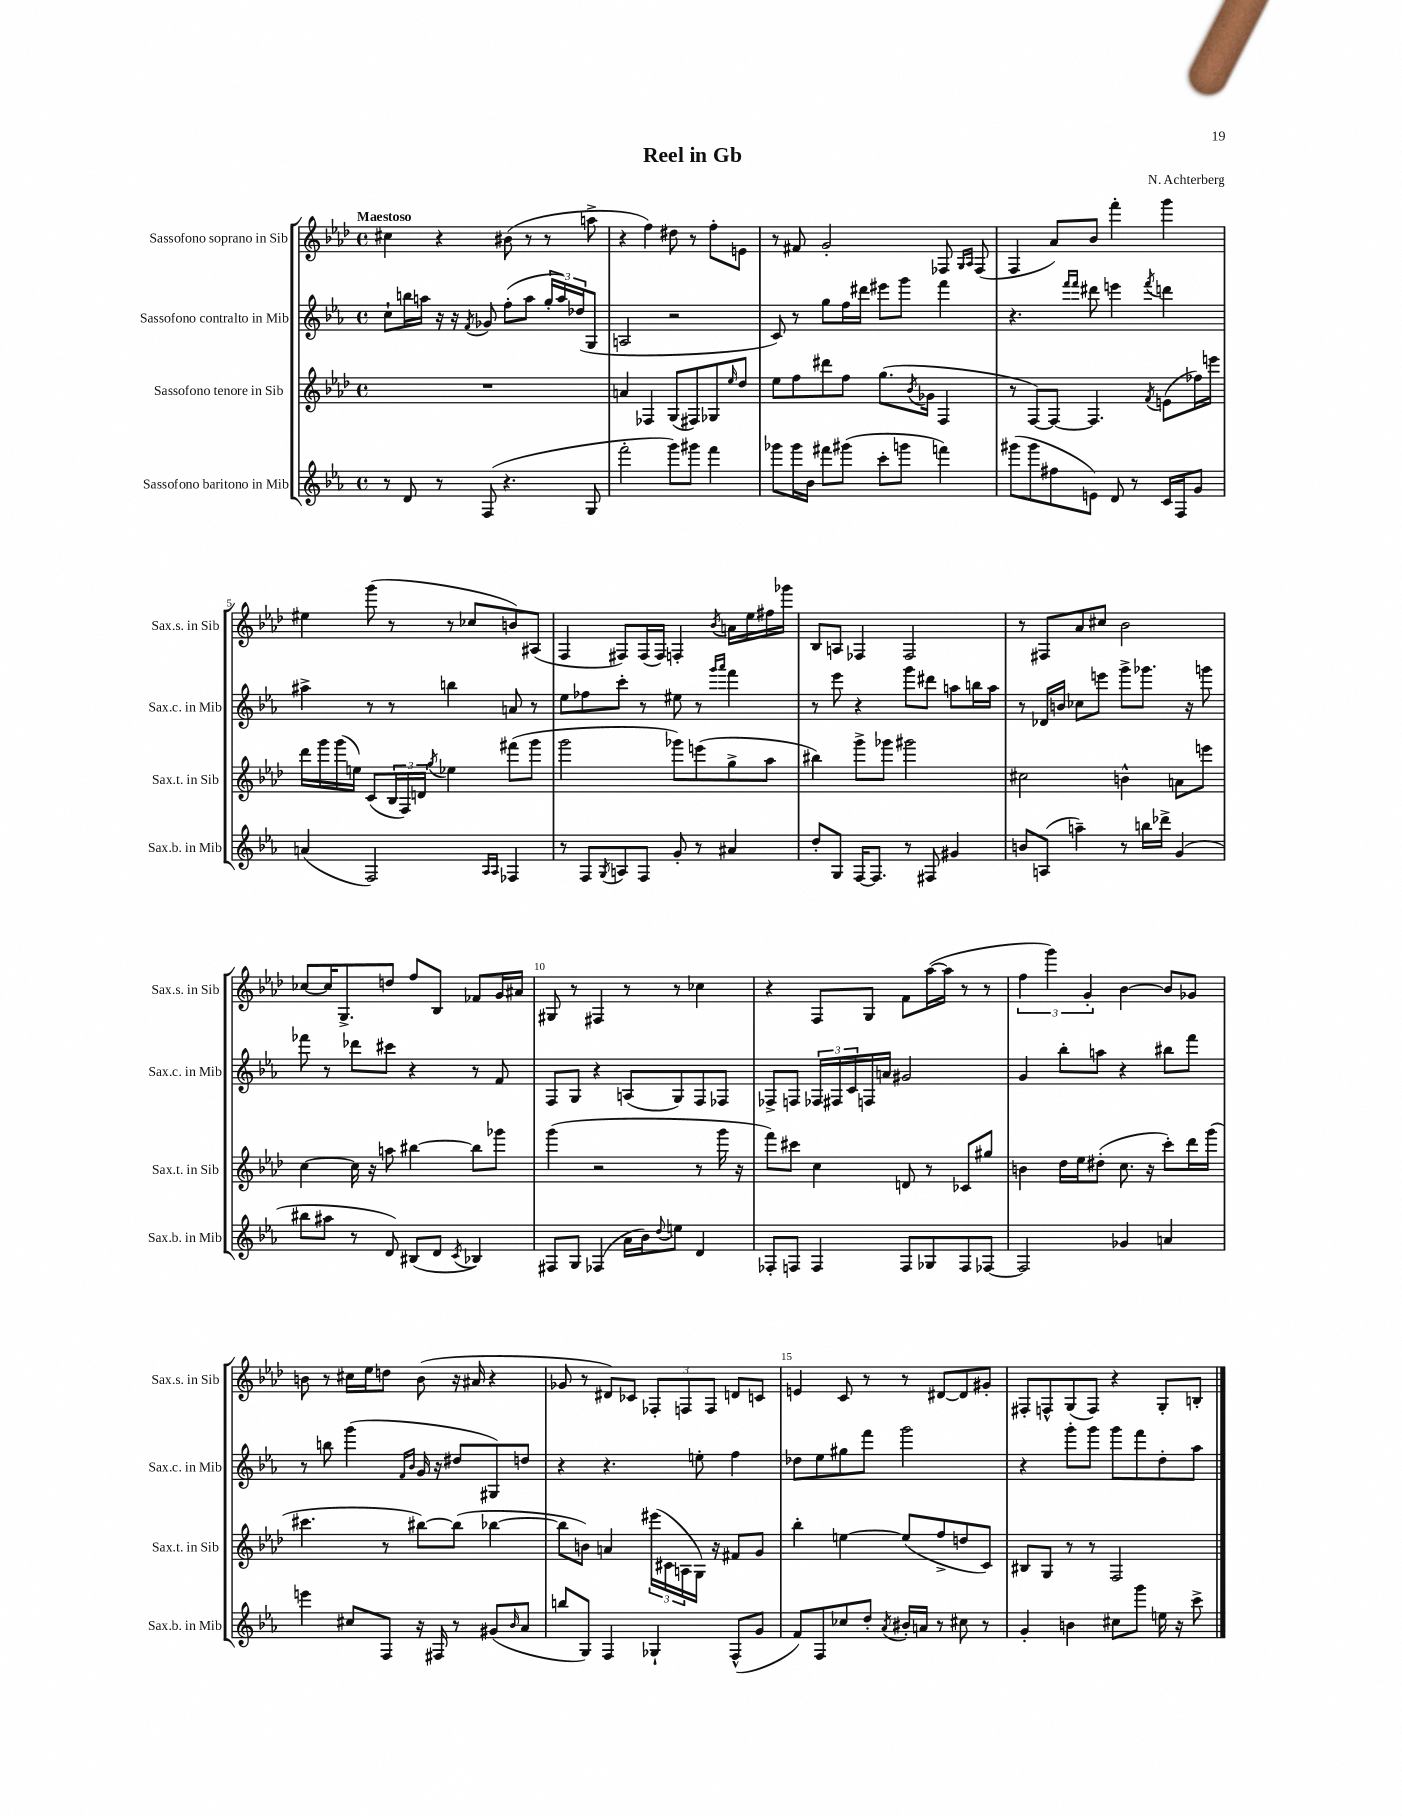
\header { title = "Reel in Gb" composer = "N. Achterberg" }
<<
\new StaffGroup <<
\new Staff = "s0" \with { instrumentName = "Sassofono soprano in Sib" shortInstrumentName = "Sax.s. in Sib" } {
    \clef treble \key aes \major \defaultTimeSignature \time 4/4 \tempo "Maestoso"
    cis''4 r4 bis'8( r8 r8 a''8-> |
    r4 f''4) dis''8 r8 f''8-. e'8 |
    r8 fis'8 g'2-. fes8 \grace { g16 aes16 } fes8( |
    f4 aes'8) bes'8 f'''4-. g'''4 |
    eis''4 g'''8( r8 r8 ces''8 b'8) ais8( |
    f4 fis8) fis16( fis16) f4-. \acciaccatura { bes'8 } a'16 ees''16 fis''16 ges'''16 |
    bes8 a8 fes4 fes2 |
    r8 fis8 aes'8 cis''8 bes'2 |
    ces''8~ ces''16 g8.-> d''8 f''8 bes8 fes'8 g'16 ais'16 |
    gis8 r8 fis4 r8 r8 ces''4 |
    r4 f8 g8 f'8 aes''16~( aes''16 r8 r8 |
    \tuplet 3/2 { f''4 g'''4) g'4-. } bes'4~ bes'8 ges'8 |
    b'8 r8 cis''16 ees''16 d''8 b'8( r16 ais'16 r4 |
    ges'8 r8 dis'8) ces'8 \tuplet 3/2 { fes8-. f8 f8 } d'8 c'8 |
    e'4 c'8 r8 r8 dis'8~ dis'8 gis'8-. |
    fis8-. f8-^ g8( f8) r4 g8-. b8-. \bar "|." |
}
\new Staff = "s1" \with { instrumentName = "Sassofono contralto in Mib" shortInstrumentName = "Sax.c. in Mib" } {
    \clef treble \key ees \major \defaultTimeSignature \time 4/4
    c''8-! b''16 a''16 r16 r16 \acciaccatura { f'8 } ges'8 f''8-.( a''8 \tuplet 3/2 { g''16-. a''16) des''16( } g8 |
    a2 r2 |
    c'8) r8 g''8 f''16 dis'''16 eis'''8 g'''8 f'''4 |
    r4. \grace { f'''16 f'''16 } dis'''8 e'''4 \acciaccatura { f'''8 } d'''4 |
    ais''4-> r8 r8 b''4 a'8 r8 |
    ees''8 fes''8 c'''8-. r8 eis''8 r8 \grace { g'''16 aes'''16 } f'''4 |
    r8 ees'''8 r4 g'''8 dis'''8 a''8 b''16 a''16 |
    r8 des'16 b'16 ces''8 e'''8 g'''8-> ges'''8. r16 g'''8 |
    fes'''8 r8 des'''8 cis'''8 r4 r8 f'8 |
    f8 g8 r4 a8( g8) f8 fes8 |
    fes8-> f8 \tuplet 3/2 { fes16 fis16 c'16 } f16 a'16 gis'2 |
    g'4 bes''8-. a''8 r4 bis''8 f'''8 |
    r8 b''8 g'''4( \grace { f'16 bes'16 } g'16 r16 dis''8 gis8) d''8 |
    r4 r4. e''8-. f''4 |
    des''8 ees''8 gis''8 f'''8 g'''2 |
    r4 g'''8-. g'''8 g'''8 f'''8 d''8-. aes''8 \bar "|." |
}
\new Staff = "s2" \with { instrumentName = "Sassofono tenore in Sib" shortInstrumentName = "Sax.t. in Sib" } {
    \clef treble \key aes \major \defaultTimeSignature \time 4/4
    R1 |
    a'4 fes4 g8( fis8) ges8 \grace { ees''16 } des''8 |
    ees''8 f''8 dis'''8 f''8 g''8.( \acciaccatura { bes'8 } ges'16 f4 |
    r8 f8~) f8~ f4. \acciaccatura { f'8 } e'8( fes''16) e'''16 |
    des'''16 g'''16 g'''16( e''16) c'8( \tuplet 3/2 { bes16 f16) d'16 } \acciaccatura { g''8 } ees''4 fis'''8( g'''8 |
    g'''2 ges'''8) e'''8( g''8-> aes''8 |
    bis''4) g'''8-> ges'''8 gis'''2 |
    cis''2 b'4-^ a'8 e'''8 |
    c''4~ c''16 r16 a''8 bis''4~ bis''8 ges'''8 |
    g'''4( r2 r8 g'''16 r16 |
    f'''8) cis'''8 c''4 d'8 r8 ces'8 gis''8 |
    b'4 des''16 ees''16 dis''8-.( c''8. r16 c'''8-.) des'''16 g'''16( |
    cis'''4. r8 bis''8~) bis''8( bes''4~ |
    bes''8 b'8) a'4 \tuplet 3/2 { eis'''16( cis'16 a16 } g16) r16 fis'8 g'8 |
    bes''4-. e''4~ e''8( f''8-> d''8 c'8) |
    bis8 g8 r8 r8 f2 \bar "|." |
}
\new Staff = "s3" \with { instrumentName = "Sassofono baritono in Mib" shortInstrumentName = "Sax.b. in Mib" } {
    \clef treble \key ees \major \defaultTimeSignature \time 4/4
    r8 d'8 r8 f8( r4. g8 |
    f'''2-. g'''8) gis'''8 f'''4 |
    ges'''8 ges'''16 bes'16 fis'''8 gis'''8( c'''8-. g'''8 f'''4) |
    gis'''8( gis'''8 fis''8 e'8) d'8 r8 c'16 f16 g'8 |
    a'4( f2) \grace { aes16 aes16 } fes4 |
    r8 f8 \acciaccatura { g8 } a8 f8 g'8-. r8 ais'4 |
    d''8-. g8 f16~ f8. r8 fis8 gis'4 |
    b'8 a8( a''4--) r8 b''16 des'''16-> g'4( |
    bis''8 ais''8 r8 d'8) bis8( d'8 \acciaccatura { c'8 } bes4) |
    fis8 g8 fes4( aes'16 bes'16) \appoggiatura { d''8 } e''8 d'4 |
    fes8-. f8 f4 f8 ges8 f8 fes8~ |
    fes2 ges'4 a'4 |
    e'''4 cis''8 f8 r16 fis16 r8 gis'8( \grace { bes'16 } aes'8 |
    b''8 g8) f4 ges4-! f8-^( g'8 |
    f'8) f8 ces''8 d''8-. \acciaccatura { aes'8 } bis'16-. a'16 r8 cis''8 r8 |
    g'4-. b'4 cis''8 g'''8 e''16 r16 c'''8-> \bar "|." |
}
>>
>>
\layout { \context { \Score \override BarNumber.break-visibility = ##(#f #t #t) barNumberVisibility = #(every-nth-bar-number-visible 5) } }
